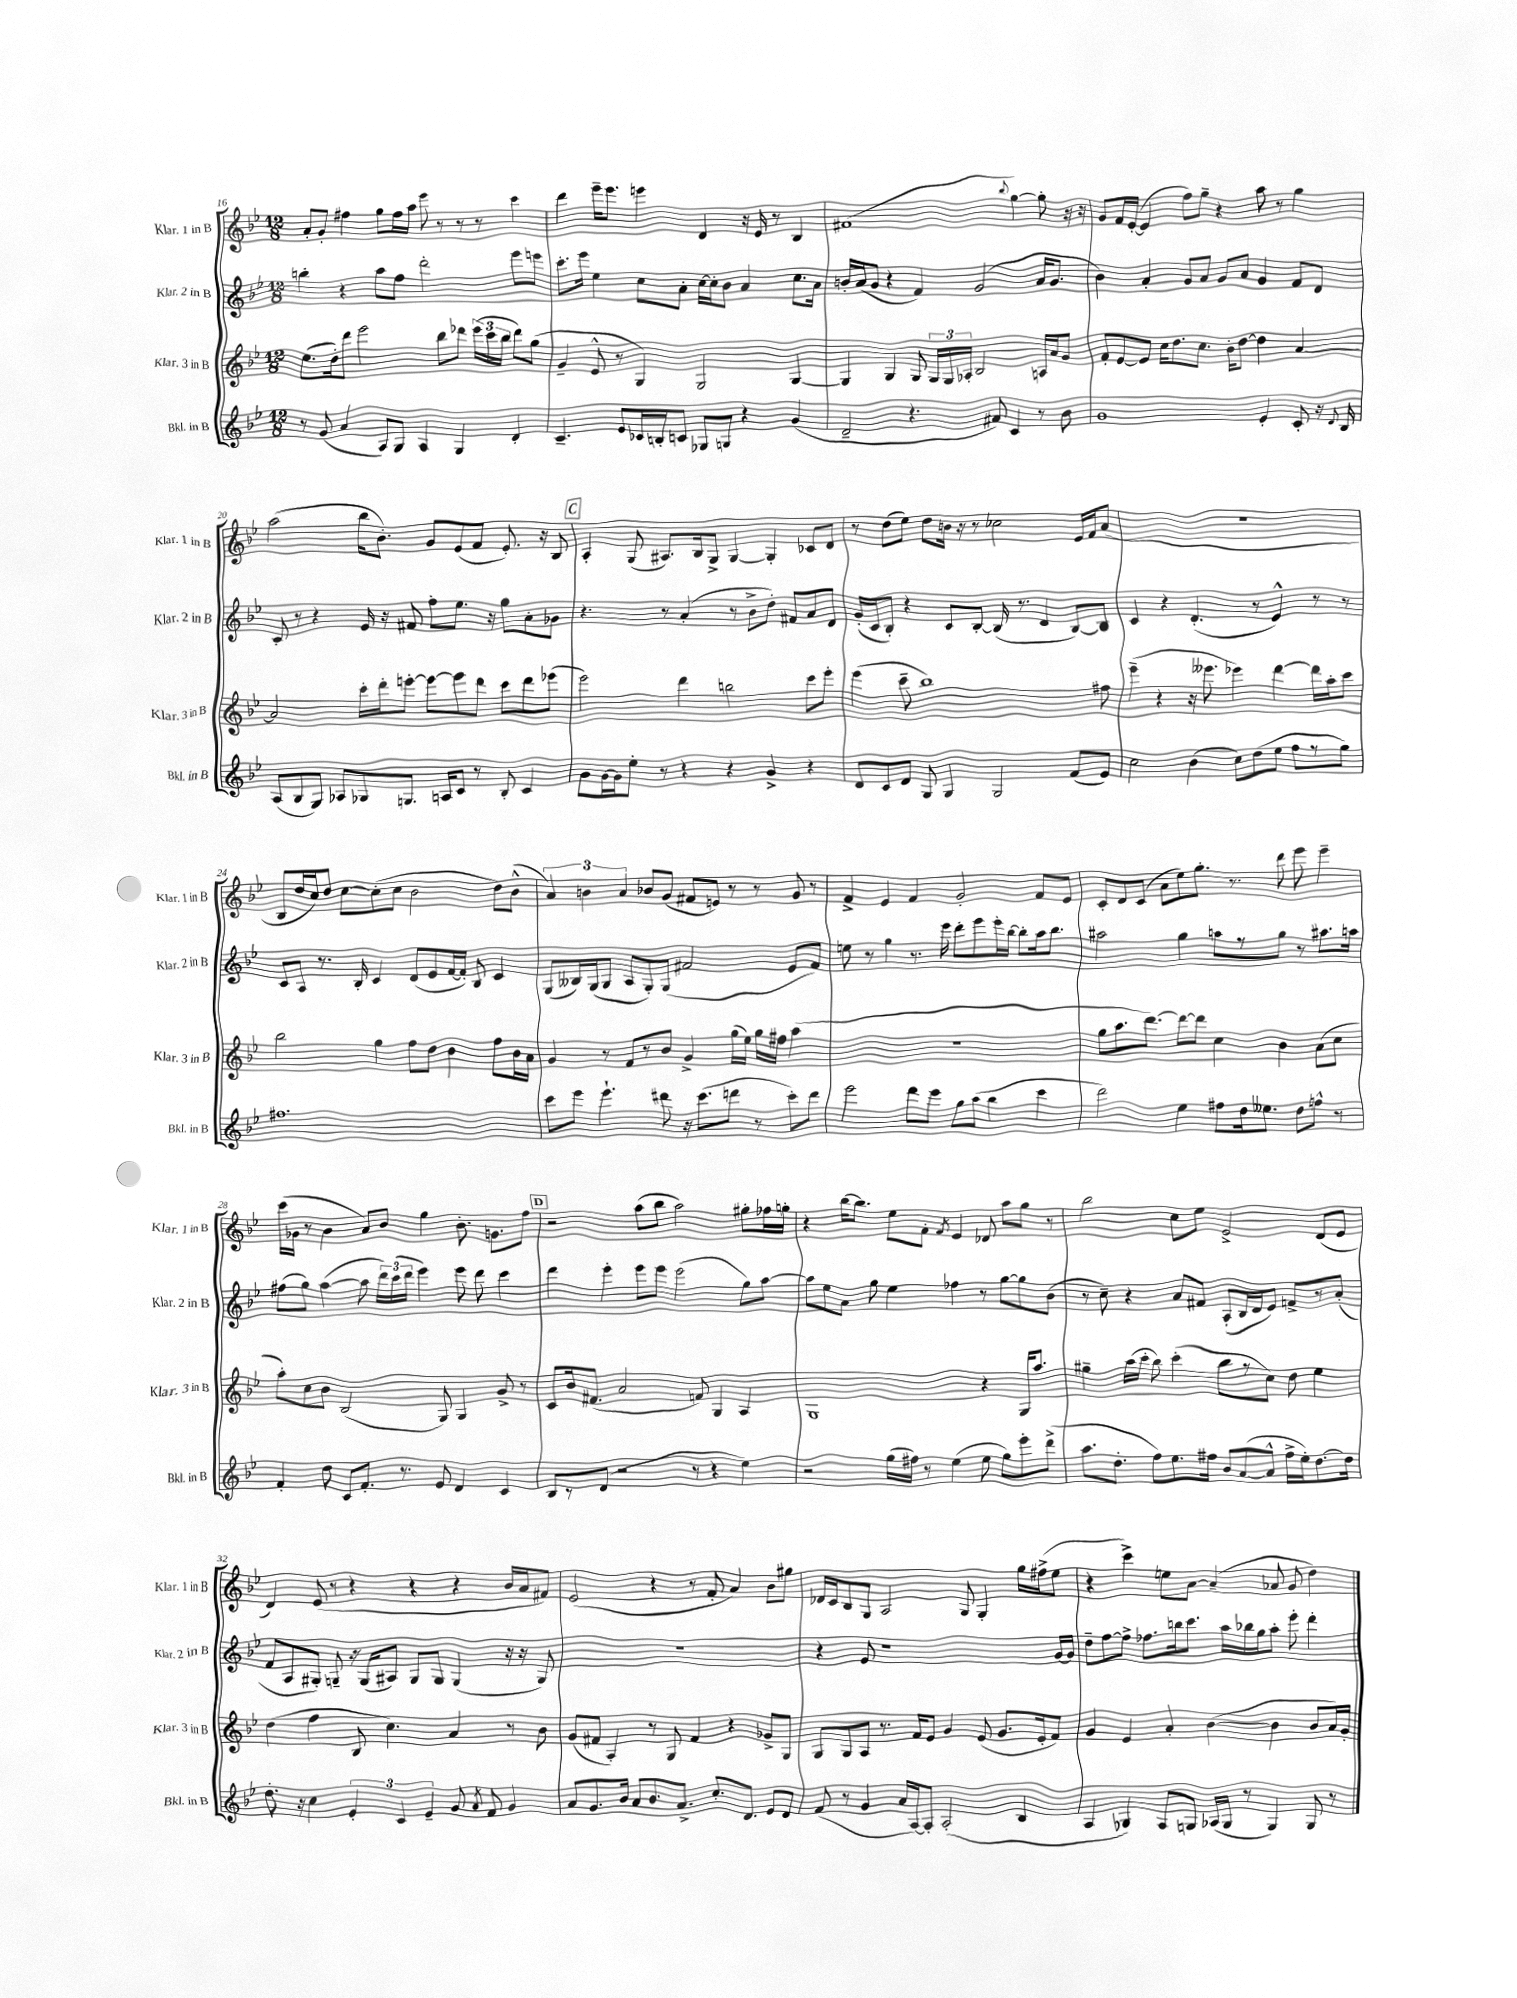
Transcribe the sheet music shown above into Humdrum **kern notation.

**kern	**kern	**kern	**kern
*staff4	*staff3	*staff2	*staff1
*clefG2	*clefG2	*clefG2	*clefG2
*k[b-e-]	*k[b-e-]	*k[b-e-]	*k[b-e-]
*M12/8	*M12/8	*M12/8	*M12/8
8r	(8.ee-	4bb'	8a'
(8g	.	.	8g'
.	16dd')	.	.
4a	8ddd	4r	4ff#
.	2eee-	.	.
8A)	.	8aa	8gg
8G	.	8ff	16ff#
.	.	.	16aa
4A	.	2ddd'	8eee-
.	8bb-	.	8r
4G	8ddd-	.	8r
.	(24eee-	.	8r
.	24ccc	.	.
.	24bb-	.	.
4d'	8ddd-)	8eee-	4ccc
.	(8gg	8eee	.
=	=	=	=
4.c~	4g~	8.ccc'	4ddd
.	.	16eee-	.
.	8e-^^	4ee-	16eee-~
.	.	.	8.eee-
8e-	8r	.	.
16c-	4G)	8cc	4eee
16B'	.	.	.
8c	.	8a'	.
8G-	2G	[16cc	4d
.	.	16cc']	.
8G	.	8b-	.
4r	.	4a	16r
.	.	.	16e-
.	.	.	8r
(4g	[4G	8.cc	4B-
.	.	16a	.
=	=	=	=
2d~	4G]	16b'	(1f#
.	.	(16a	.
.	.	8g	.
.	4G	4r	.
4.r	8G	4f)	.
.	24G	.	.
.	24G	.	.
.	24A-'	.	.
.	2B-	(2g	.
8f#)	.	.	.
.	.	.	8qqbb-
4c	.	.	[4gg)
8r	16A	16a	8gg']
.	16a	8.g	.
8b-	8g	.	16r
.	.	.	16r
=	=	=	=
1g	8f'	4b-)	8g
.	[8e-	.	16f
.	.	.	([16e-'
.	8e-]	4a'	4e-]
.	16cc	.	.
.	8.dd	.	.
.	.	8g	8ff)
.	8.cc	8a	8gg~
.	.	8g	4r
.	16b-'	.	.
.	[8dd	8a	.
4e-'	4dd]	4g	8aa
.	.	.	8r
8c'	[4a	8f	4gg
16r	.	8d	.
8qqd	.	.	.
16B-	.	.	.
=	=	=	=
(8A	2a]	8c'	(2aa
8B-	.	8r	.
8G)	.	4r	.
8A-	.	.	.
8G-	16ccc'	16e-	16bb-
.	16ddd'	16r	8.b-')
8.G	[8eee'	8f#	.
.	8eee_	8ff'	8g
16A	.	.	.
8c	8eee]	8.ee-	(8e-
8r	8ddd	.	8f
.	.	16r	.
8B-'	8ccc	8gg	8.e-')
4c	8ddd	8a'	.
.	.	.	16r
.	(8eee-	8g-	8B-
=	=	=	=
8g	2eee-)	4.r	4A'
[16g	.	.	.
16g]	.	.	.
8ee-'	.	.	(8G
8r	.	8r	8.A#)
4r	4ddd	(4a'	.
.	.	.	16B-
.	.	.	8G^
4r	2bb	8r	[4G
.	.	8b-^	.
4g^	.	8dd')	4G']
.	.	8f#	.
4r	8ccc	8a	8c-
.	8eee-'	8d	8d
=	=	=	=
8d	(4eee-	(16g'	8r
.	.	16c	.
8c	.	8B-')	(8dd
8d	8ccc~	4r	8ee-)
8G	1bb-)	.	8dd
4G	.	8c	16b
.	.	.	16r
.	.	[8B-'	8r
2G	.	(16B-]	2cc-
.	.	8.r	.
.	.	4d	.
(8f	.	[8B-)	16e-
.	.	.	16f
8e-)	8ff#	8B-]	(8a
=	=	=	=
2cc	(4eee-~	4c	1.r
.	4r	4r	.
(4b-	16r	(4.d'	.
.	8.eee--	.	.
8cc)	4eee-)	.	.
(8dd	.	8r	.
8ee-	[4ddd	4e-^^)	.
8ff	.	.	.
8r	16ddd]	8r	.
.	16aa'	.	.
8gg)	8ccc	8r	.
=	=	=	=
1.ff#	2bb-	8c	8B-
.	.	8A	16dd
.	.	.	16cc)
.	.	8.r	8dd
.	.	.	[8cc
.	.	16B-'	.
.	4gg	4c	(8cc']
.	.	.	8cc
.	8ff	(8d	2b-
.	8dd	8e-	.
.	4b-	[16f	.
.	.	16f'])	.
.	.	8B-	.
.	8ff	4c	8dd)
.	16b-	.	(8b-^^
.	16a	.	.
=	=	=	=
8ccc	4g	(8G	6a)
8eee-	.	16B--)	.
.	.	.	6b
.	.	(16G	.
4.eee-`	8r	8G	.
.	.	.	6a
.	8f	8A	.
.	8r	8G')	8b-
8ddd#	8b-	(8G	(8g
16r	4g^	2f#	8f#
(8.ccc	.	.	.
.	.	.	8e)
8ddd	(16gg	.	8r
.	16ee-)	.	.
8r	16gg	.	8r
.	16ff#	.	.
8ccc')	(4aa	8e-	8g
8ddd	.	8f#)	8r
=	=	=	=
2eee-	1.r	8ee	4f^
.	.	8r	.
.	.	4gg	4e-
8ddd	.	8.r	4f
8eee-	.	.	.
.	.	16eee-	.
8gg	.	8ddd'	2g'
(8aa	.	8eee-	.
4bb-	.	16eee-'	.
.	.	[16bb-	.
.	.	8bb-']	.
4ccc	.	16aa	8f
.	.	8.bb-	.
.	.	.	8e-
=	=	=	=
2ddd)	8gg	2aa#	8c'
.	8.aa	.	8d
.	.	.	(8c
.	[8.ddd)	.	.
.	.	.	8a
4ee-	8ddd_	4gg	8ee-)
.	8ddd]	.	8.gg'
8ff#	4cc	8aa	.
.	.	.	8.r
16dd	.	8r	.
8.ee--	.	.	.
.	4b-	8gg	8ddd
8dd	.	8r	8eee-
8ff^^	(8a	8.aa#	4eee-~
8r	8cc	.	.
.	.	16aa	.
=	=	=	=
4f'	8aa')	(8ff#	(16ccc
.	.	.	16g-
.	8cc	8gg)	8r
8dd	8b-	([4aa	4b-
8c	(2B-	.	.
8.f'	.	8aa]	8a)
.	.	24ddd)	8b-
.	.	(24ccc	.
8.r	.	.	.
.	.	24ddd	.
.	.	4eee-)	4gg
8e-	8G)	.	.
4d	4G	8eee-	8.b-'
.	.	8ddd	.
.	.	.	8.g
4c	8g^	4ccc	.
.	8r	.	8ff
=	=	=	=
8B-	8c	4ddd	2r
8r	16b-	.	.
.	(8.f#	.	.
(8d	.	4eee-'	.
2r	2a	.	.
.	.	8eee-	(8aa
.	.	8eee-	8bb-
.	.	(2eee-	2aa)
8r	8f)	.	.
4r	4G	.	.
4ee-)	4A	8gg)	8gg#'
.	.	[8aa	16ff-
.	.	.	16gg'
=	=	=	=
2r	1G	8aa]	4r
.	.	8ee-	.
.	.	8a	[16bb-
.	.	.	8.bb-]
.	.	8gg	.
(16gg	.	4ee-	8ee-
16ff#)	.	.	.
8r	.	.	8f'
.	.	.	8qf
(4ee-	.	4ff-	4e-
8ee-	4r	8r	8d-
8gg)	.	[8gg	8aa
8eee-'	16G	8gg]	8gg
.	8.aa	.	.
(8ddd^	.	(8b-	8r
=	=	=	=
8.aa	4gg#~	8r	2bb-
.	.	8cc~)	.
8.dd'	.	.	.
.	(16aa	4r	.
.	16ccc'	.	.
8ff)	8bb-)	.	.
8.ee-	(4ccc'	8a	8cc
.	.	8f#	8ee-
16ff#	.	.	.
8b-	8bb-	(8A'	2e-^
([8a	8r	16B-	.
.	.	16d	.
8a^^]	8cc)	8e-)	.
16ff#^	8dd	8f^	.
16ee-')	.	.	.
[8.dd	4ee-	8r	(8d
.	.	(8a'	8e-
16dd]	.	.	.
=	=	=	=
8.dd'	(4dd	8f	4d)
.	.	8A	.
16r	.	.	.
4cc	4ff	8G#')	(8e-
.	.	8G~	8r
6e-'	8B-	16r	4r
.	.	(16G	.
.	4.cc)	8A#)	.
6c	.	.	.
.	.	8G	4r
6e-~	.	.	.
.	.	8G	.
8g	4a	(4G	4r
8qa	.	.	.
8f	.	.	.
4g	8r	16r	16b-
.	.	16r	16a
.	8b-	8G)	8f#)
=	=	=	=
8a	(8g	1.r	(2e-
8.g	8f#	.	.
.	4A')	.	.
16b-	.	.	.
8a	.	.	.
8.b-	8r	.	4r
.	8G	.	.
8.a^	.	.	.
.	4f#	.	8r
8.cc'	.	.	8f'
.	4r	.	4a)
8.d	.	.	.
8e-	8g-^	.	8b-
8d	8G	.	8gg#
=	=	=	=
(8f	8G	4r	16d-
.	.	.	16c
8r	8G	.	8B-
4g	8A	8e-	8G
.	8.r	1r	2A
16a	.	.	.
[16A)	16f	.	.
8A']	8e-	.	.
(2A'	4g	.	.
.	.	.	8G
.	(8e-	.	4G'
.	8.g	.	.
4B-	.	.	16gg
.	16e-'	.	(16ff#^
.	8f)	[16g	8ee-
.	.	16g]	.
=	=	=	=
4A	4g	8dd~	4r
.	.	[8ff	.
4G-)	4e-	8ff^]	4ccc^)
.	.	8.ff-	.
8A	4a'	.	8ee
.	.	16bb	.
8G	.	8.ccc	[8a
(16A-	([4b-	.	(4a~]
16G	.	16aa	.
8r	.	16bb-	.
.	.	16gg	.
4G)	4b-]	8aa'	8a-
.	.	8eee-'	8g
8G	8b-	4ddd'	4dd)
8r	16a)	.	.
.	16g'	.	.
==	==	==	==
*-	*-	*-	*-
